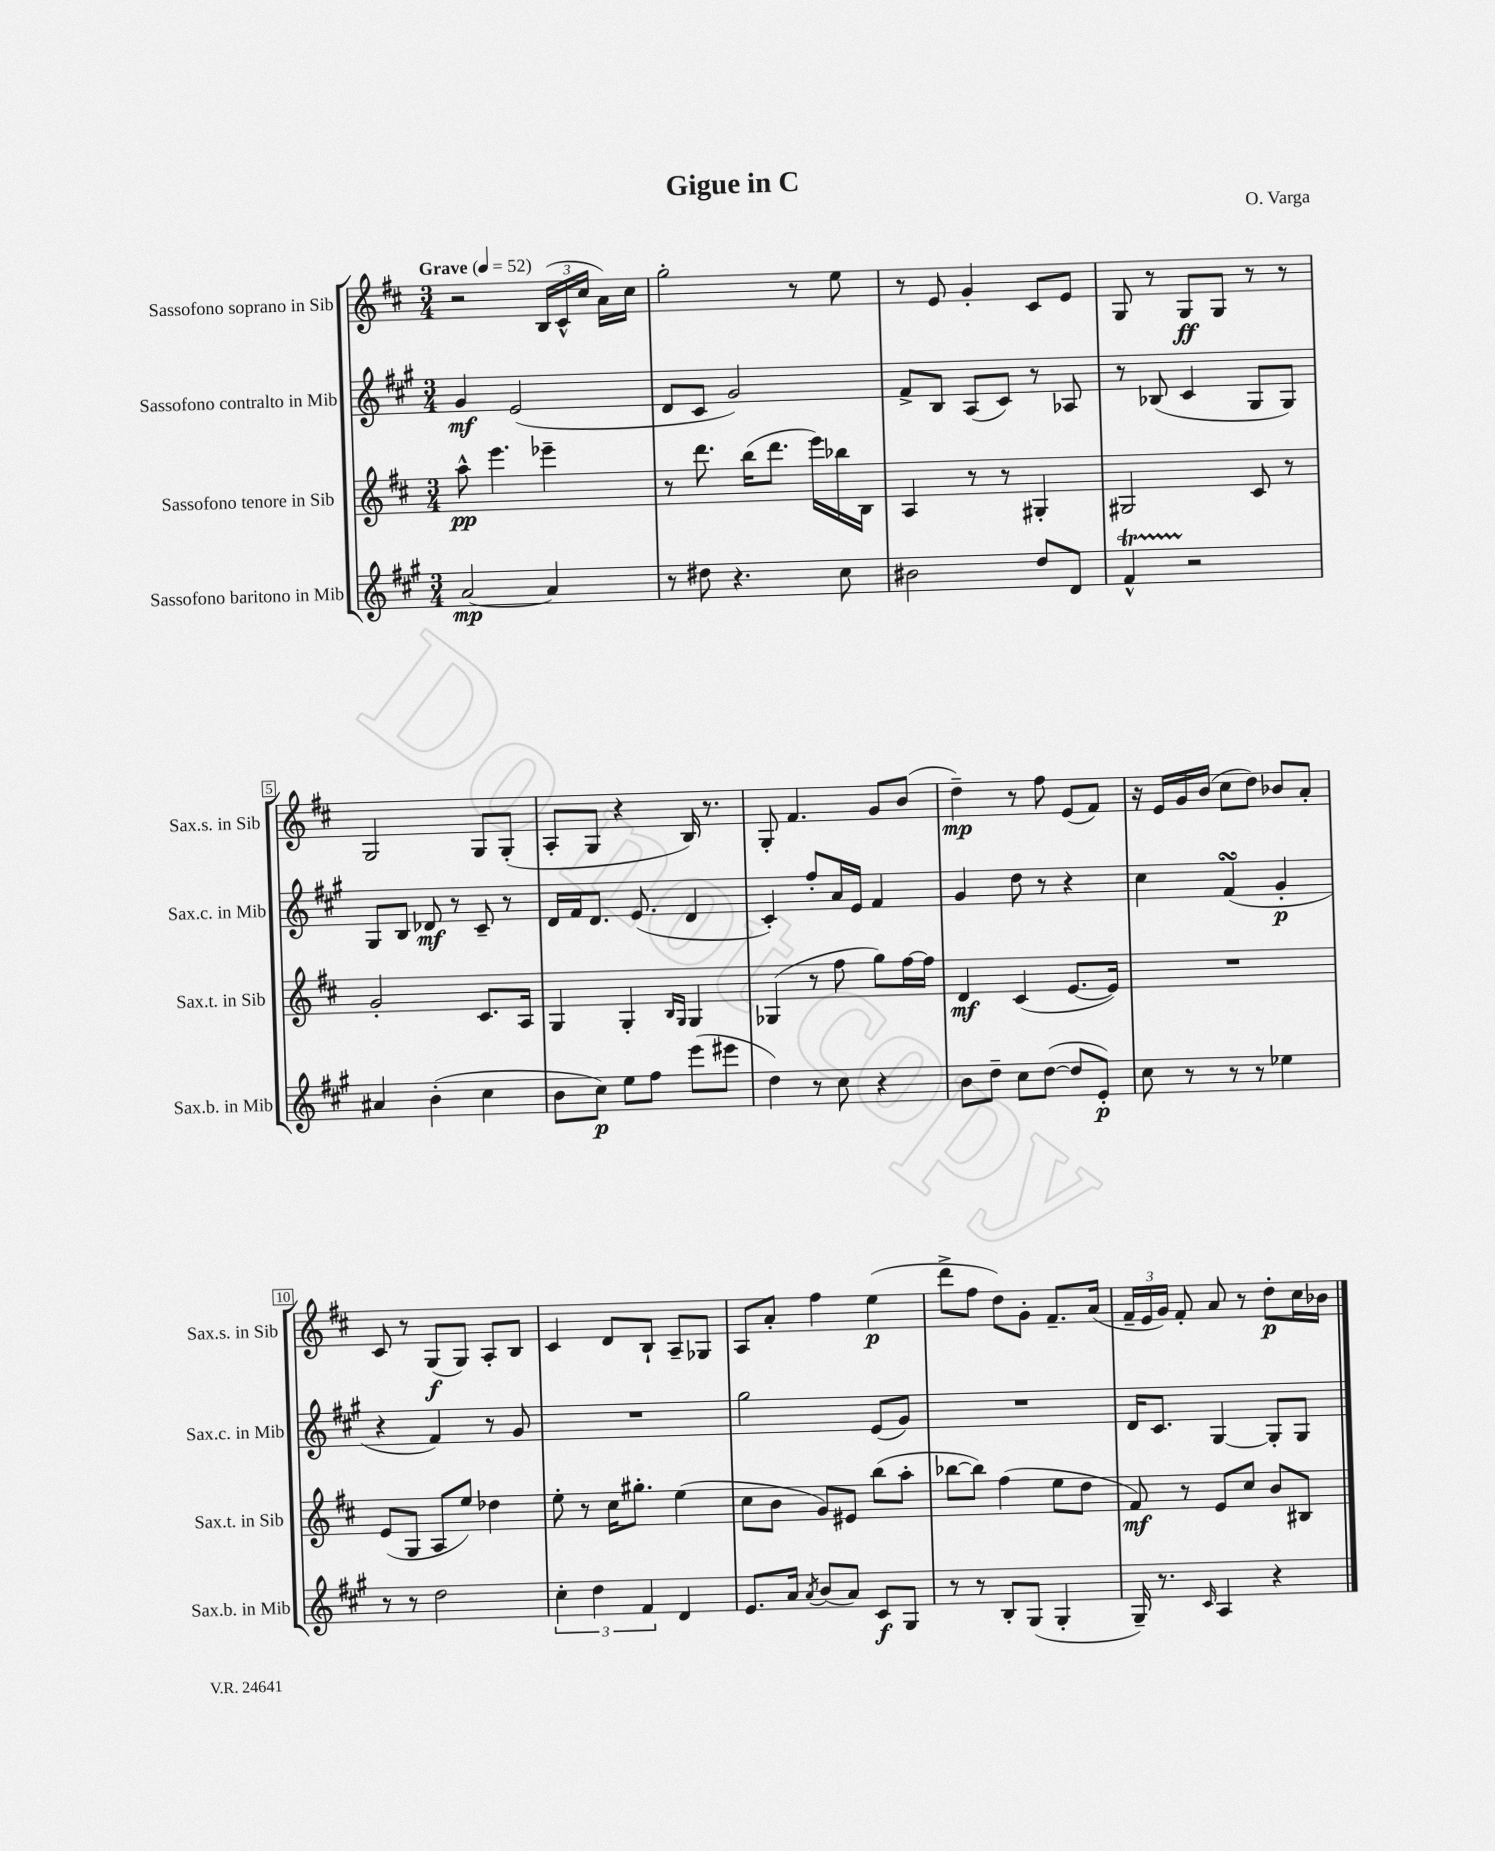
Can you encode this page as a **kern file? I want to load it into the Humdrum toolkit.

**kern	**kern	**kern	**kern
*staff4	*staff3	*staff2	*staff1
*clefG2	*clefG2	*clefG2	*clefG2
*k[f#c#g#]	*k[f#c#]	*k[f#c#g#]	*k[f#c#]
*M3/4	*M3/4	*M3/4	*M3/4
*MM52	*MM52	*MM52	*MM52
[2a	8aa^^	4g#	2r
.	4.eee	.	.
.	.	(2e	.
4a]	4eee-~	.	(24B
.	.	.	24c#^^
.	.	.	24cc#
.	.	.	16a)
.	.	.	16cc#
=	=	=	=
8r	8r	8d	2gg'
8dd#	8.ddd	8c#	.
4.r	.	2g#)	.
.	(16bb	.	.
.	8.ddd	.	.
.	.	.	8r
.	16eee)	.	.
8cc#	16bb-	.	8ee
.	16B	.	.
=	=	=	=
2b#	4A	8f#^	8r
.	.	8B	8e
.	8r	(8A	4g'
.	8r	8c#)	.
8dd	4G#'	8r	8c#
8d	.	8A-	8e
=	=	=	=
4f#^^	2G#	8r	8G
.	.	(8B-	8r
2r	.	4c#	8G
.	.	.	8G
.	8c#	8G#	8r
.	8r	8G#)	8r
=	=	=	=
4a#	2g'	8G#	2G
.	.	8B	.
(4b'	.	8d-	.
.	.	8r	.
4cc#	8.c#	8c#~	8G
.	.	8r	(8G'
.	16A	.	.
=	=	=	=
8b	4G	16d	8A'
.	.	16f#	.
8cc#)	.	8.d	8G
8ee	4G'	.	4r
.	.	(8.e	.
8ff#	.	.	.
.	16qqB	.	.
.	16qqG	.	.
(8eee	4G	4d	16B)
.	.	.	8.r
8eee#	.	.	.
=	=	=	=
4dd)	(4G-	4c#')	8G'
.	.	.	4.f#
8r	8r	8ff#'	.
8cc#	8ff#	16a	.
.	.	16e	.
4r	8gg)	4f#	8g
.	[16ff#	.	(8b
.	16ff#]	.	.
=	=	=	=
8b	4d	4g#	4dd~)
8dd~	.	.	.
8cc#	(4c#	8dd	8r
([8dd	.	8r	8ff#
8dd]	[8.e	4r	(8e
8e')	.	.	8f#)
.	16e])	.	.
=	=	=	=
8cc#	2.r	4cc#	16r
.	.	.	16e
8r	.	.	16g
.	.	.	(16b
8r	.	(4f#	8cc#
8r	.	.	8dd)
4ee-	.	4g#'	8b-
.	.	.	8a'
=	=	=	=
8r	(8e	4r	8c#
8r	8G	.	8r
2dd	8A	4f#)	(8G
.	8ee)	.	8G)
.	4dd-	8r	8A'
.	.	8g#	8B
=	=	=	=
6cc#'	8ee'	2.r	4c#
.	8r	.	.
6dd	.	.	.
.	16cc#	.	8d
.	8.gg#'	.	.
6f#	.	.	.
.	.	.	8B`
4d	(4ee	.	8A~
.	.	.	8G-
=	=	=	=
8.e	8cc#	2gg#	8A
.	8b	.	8a'
16a	.	.	.
8qa	.	.	.
(8b	8g)	.	4ff#
8a)	8e#	.	.
8c#	(8bb	(8e	(4ee
8G#	8aa'	8g#)	.
=	=	=	=
8r	[8bb-	2.r	8ddd^
8r	8bb-])	.	8ff#
8B'	(4ff#	.	8dd)
(8G#	.	.	8g'
4G#'	8ee	.	8.f#~
.	8dd	.	.
.	.	.	(16a
=	=	=	=
16G#~)	8f#)	16d	24f#~
.	.	.	24e
8.r	.	8.c#	.
.	.	.	24g)
.	8r	.	8f#'
16qqc#	.	.	.
4A	8e	[4G#	8a
.	8cc#	.	8r
4r	8b	8G#']	8dd'
.	8B#	8G#	16cc#
.	.	.	16b-
==	==	==	==
*-	*-	*-	*-
